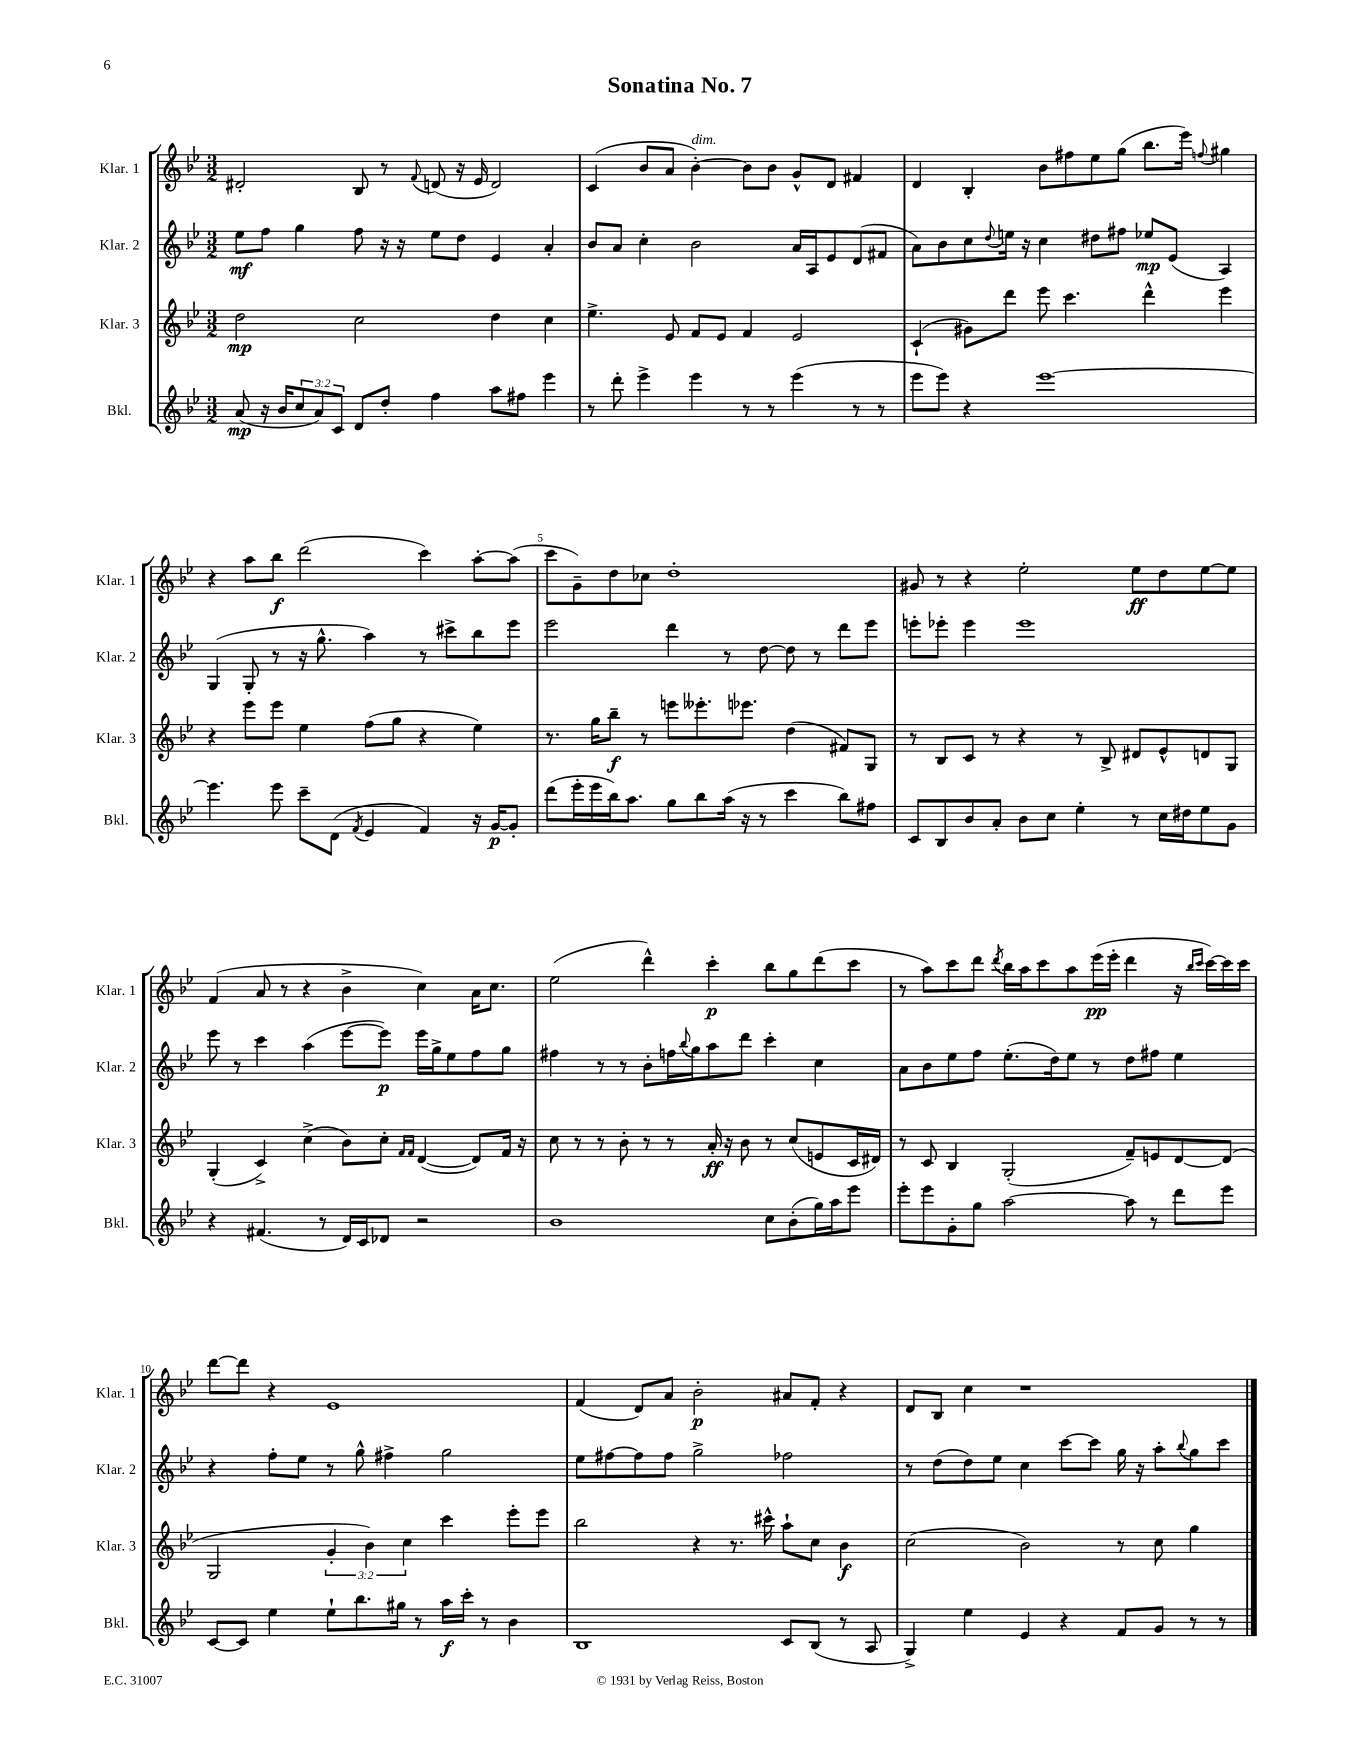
\header { title = "Sonatina No. 7" }
<<
\new StaffGroup <<
\new Staff = "s0" \with { instrumentName = "Klar. 1" shortInstrumentName = "Klar. 1" } {
    \clef treble \key bes \major \numericTimeSignature \time 3/2
    dis'2-. bes8 r8 \appoggiatura { f'8 } d'8( r16 ees'16 d'2) |
    c'4( bes'8 a'8 bes'4~-.^\markup { \italic "dim." }) bes'8 bes'8 g'8-^ d'8 fis'4 |
    d'4 bes4-. bes'8 fis''8 ees''8 g''8( bes''8. ees'''16) \appoggiatura { f''8 } gis''4 |
    r4 a''8 bes''8\f d'''2( c'''4) a''8~-. a''8( |
    c'''8 g'8--) d''8 ces''8 d''1-. |
    gis'8 r8 r4 ees''2-. ees''8\ff d''8 ees''8~ ees''8 |
    f'4( a'8 r8 r4 bes'4-> c''4) a'16 c''8. |
    ees''2( d'''4-^) c'''4-.\p bes''8 g''8 d'''8( c'''8 |
    r8 a''8) c'''8 d'''8 \acciaccatura { d'''8 } bes''16 a''16 c'''8 a''8 ees'''16\pp( ees'''16-. d'''4 r16 \grace { bes''16 c'''16 } c'''16~) c'''16 c'''16 |
    d'''8~ d'''8 r4 ees'1 |
    f'4( d'8) a'8 bes'2-.\p ais'8 f'8-. r4 |
    d'8 bes8 c''4 r1 \bar "|." |
}
\new Staff = "s1" \with { instrumentName = "Klar. 2" shortInstrumentName = "Klar. 2" } {
    \clef treble \key bes \major \numericTimeSignature \time 3/2
    ees''8\mf f''8 g''4 f''8 r16 r16 ees''8 d''8 ees'4 a'4-. |
    bes'8 a'8 c''4-. bes'2 a'16 a16 ees'8 d'8( fis'8 |
    a'8) bes'8 c''8 \appoggiatura { d''8 } e''16 r16 c''4 dis''8 fis''8 ees''8\mp ees'8( a4) |
    g4( g8-. r8 r16 g''8.-^ a''4) r8 cis'''8-> bes''8 ees'''8 |
    ees'''2 d'''4 r8 d''8~ d''8 r8 d'''8 ees'''8 |
    e'''8-. ees'''8-. ees'''4 ees'''1 |
    ees'''8 r8 c'''4 a''4( ees'''8~ ees'''8\p) ees'''16 g''16-> ees''8 f''8 g''8 |
    fis''4 r8 r8 bes'8-. f''16 \appoggiatura { bes''8 } g''16 a''8 d'''8 c'''4-. c''4 |
    a'8 bes'8 ees''8 f''8 ees''8.-.( d''16) ees''8 r8 d''8 fis''8 ees''4 |
    r4 f''8-. ees''8 r8 g''8-^ fis''4-> g''2 |
    ees''8 fis''8~ fis''8 fis''8 g''2-> fes''2 |
    r8 d''8( d''8) ees''8 c''4 c'''8~ c'''8 g''16 r16 a''8-. \appoggiatura { bes''8 } g''8 c'''8 \bar "|." |
}
\new Staff = "s2" \with { instrumentName = "Klar. 3" shortInstrumentName = "Klar. 3" } {
    \clef treble \key bes \major \numericTimeSignature \time 3/2 \override Staff.TupletNumber.text = #tuplet-number::calc-fraction-text
    d''2\mp c''2 d''4 c''4 |
    ees''4.-> ees'8 f'8 ees'8 f'4 ees'2 |
    c'4-!( gis'8) d'''8 ees'''8 c'''4. d'''4-^ ees'''4 |
    r4 ees'''8 ees'''8 ees''4 f''8( g''8 r4 ees''4) |
    r8. g''16 bes''8--\f r8 e'''8 eeses'''8.-. ees'''8. d''4( fis'8) g8 |
    r8 bes8 c'8 r8 r4 r8 bes8-> dis'8 ees'8-^ d'8 g8 |
    g4-.( c'4->) c''4->( bes'8) c''8-. \grace { f'16 f'16 } d'4~( d'8) f'16 r16 |
    c''8 r8 r8 bes'8-. r8 r8 a'16-.\ff r16 bes'8 r8 c''8( e'8 c'16 dis'16) |
    r8 c'8 bes4 g2-.( f'8--) e'8 d'8~ d'8( |
    g2 \tuplet 3/2 { g'4-. bes'4) c''4 } c'''4 ees'''8-. ees'''8 |
    bes''2 r4 r8. cis'''16-^ a''8-! c''8 bes'4\f |
    c''2( bes'2) r8 c''8 g''4 \bar "|." |
}
\new Staff = "s3" \with { instrumentName = "Bkl." shortInstrumentName = "Bkl." } {
    \clef treble \key bes \major \numericTimeSignature \time 3/2 \override Staff.TupletNumber.text = #tuplet-number::calc-fraction-text
    a'8\mp( r16 bes'16 \tuplet 3/2 { c''8 a'8) c'8 } d'8 d''8-. f''4 a''8 fis''8 ees'''4 |
    r8 d'''8-. ees'''4-> ees'''4 r8 r8 ees'''4( r8 r8 |
    ees'''8 ees'''8) r4 ees'''1~ |
    ees'''4. ees'''8 c'''8-- d'8( \acciaccatura { f'8 } ees'4 f'4) r16 g'16~\p g'8-. |
    d'''8( ees'''16-. ees'''16 bes''16) a''8. g''8 bes''8 a''16( r16 r8 c'''4 bes''8) fis''8 |
    c'8 bes8 bes'8 a'8-. bes'8 c''8 ees''4-. r8 c''16 dis''16 ees''8 g'8 |
    r4 fis'4.( r8 d'16) c'16 des'8 r2 |
    bes'1 c''8 bes'8-.( g''16) a''16 ees'''8 |
    ees'''8-. ees'''8 g'8-. g''8 a''2~ a''8 r8 d'''8 ees'''8 |
    c'8~ c'8 ees''4 ees''8-! bes''8. gis''16 r8 a''16\f c'''16-. r8 bes'4 |
    bes1 c'8 bes8( r8 a8 |
    g4->) ees''4 ees'4 r4 f'8 g'8 r8 r8 \bar "|." |
}
>>
>>
\layout { \context { \Score \override BarNumber.break-visibility = ##(#f #t #t) barNumberVisibility = #(every-nth-bar-number-visible 5) } }
